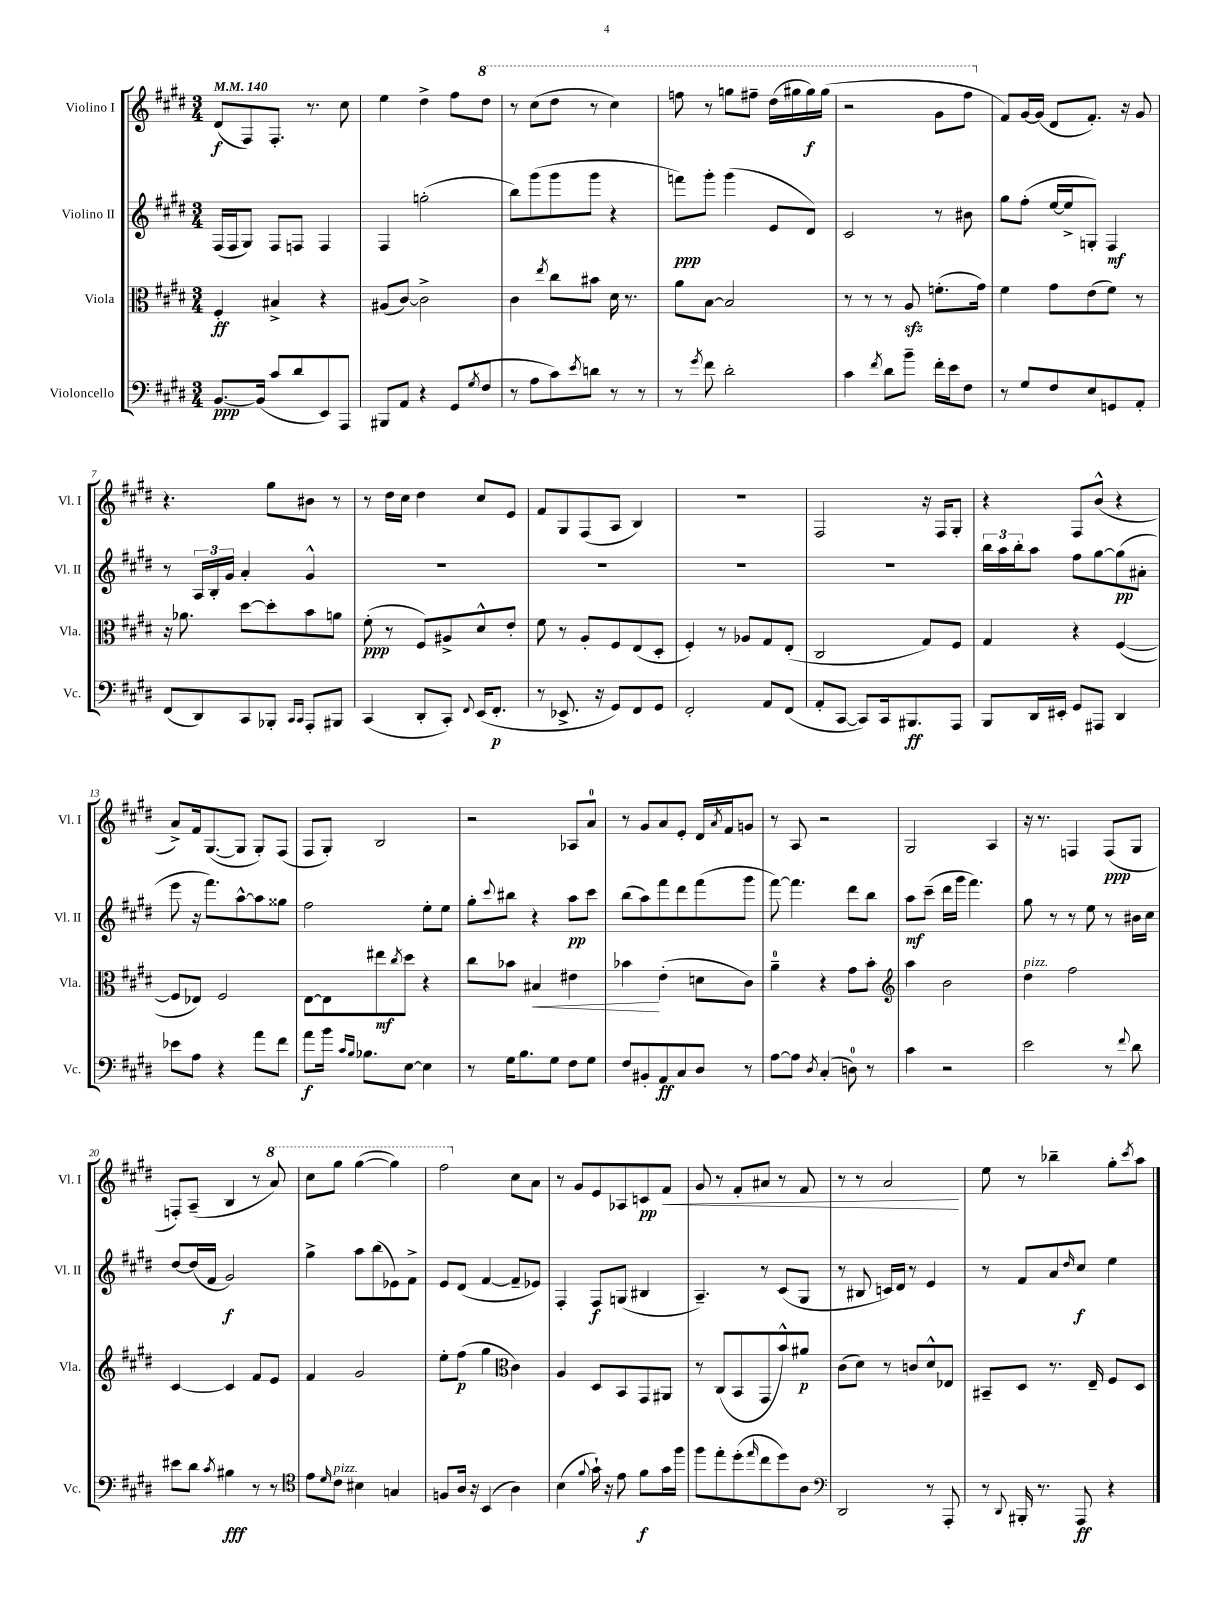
<<
\new StaffGroup <<
\new Staff = "s0" \with { instrumentName = "Violino I" shortInstrumentName = "Vl. I" } {
    \clef treble \key e \major \numericTimeSignature \time 3/4 \tempo 4 = 140
    dis'8\f( fis8) fis8.-. r8. cis''8 |
    e''4 dis''4-> fis''8 \ottava #1 dis'''8 |
    r8 cis'''8( dis'''8 r8 cis'''4) |
    f'''8 r8 g'''8 fis'''8-- dis'''16( gis'''16 gis'''16\f) gis'''16( |
    r2 gis''8 fis'''8 \ottava #0 |
    fis'8) gis'16~ gis'16( dis'8 fis'8.-.) r16 gis'8 |
    r4. gis''8 bis'8 r8 |
    r8 dis''16 cis''16 dis''4 cis''8 e'8 |
    fis'8 gis8 fis8( a8 b4) |
    R2. |
    fis2 r16 fis16 gis8-. |
    r4 fis8 b'8-^( r4 |
    a'8->) fis'16 gis8.~( gis8 gis8-.) fis8( |
    fis8 gis8-.) b2 |
    r2 aes8 a'8-0 |
    r8 gis'8 a'8 e'8-. dis'16 \acciaccatura { a'8 } fis'16 g'8 |
    r8 a8 r2 |
    gis2 a4 |
    r16 r8. f4 f8\ppp( gis8 |
    f8-.) a8--( b4 r8 \ottava #1 a''8) |
    cis'''8 gis'''8 gis'''4~( gis'''4) |
    fis'''2 \ottava #0 cis''8 a'8 |
    r8 gis'8 e'8 aes8 c'8\pp fis'8\< |
    gis'8 r8 fis'8-. ais'8 r8 fis'8 |
    r8 r8 a'2\! |
    e''8 r8 bes''4-- gis''8-. \acciaccatura { cis'''8 } a''8 \bar "|." |
}
\new Staff = "s1" \with { instrumentName = "Violino II" shortInstrumentName = "Vl. II" } {
    \clef treble \key e \major \numericTimeSignature \time 3/4
    fis16( fis16 gis8) fis8 f8 f4 |
    fis4 g''2-.( |
    b''8) gis'''8( gis'''8 gis'''8 r4 |
    f'''8\ppp) gis'''8-. gis'''4( e'8 dis'8) |
    cis'2 r8 bis'8 |
    gis''8 fis''8-.( e''16~ e''16-> g8-.) fis4\mf |
    r8 \tuplet 3/2 { a16 b16-. gis'16 } a'4-. gis'4-^ |
    R2. |
    R2. |
    R2. |
    R2. |
    \tuplet 3/2 { b''16 a''16 b''16-. } a''8 fis''8 gis''8~ gis''8\pp( ais'8-. |
    e'''8 r16 fis'''8.) a''8~-^ a''8 gisis''8 |
    fis''2 e''8-. e''8 |
    gis''8-. \appoggiatura { cis'''8 } bis''8 r4 a''8\pp cis'''8 |
    b''8( a''8) fis'''8 dis'''8 fis'''8( gis'''8 |
    fis'''8~) fis'''4. dis'''8 b''8 |
    a''8\mf cis'''8--( dis'''16 gis'''16 fis'''4.) |
    gis''8 r8 r8 e''8 r8 bis'16 cis''16 |
    dis''8~ dis''16( fis'16 gis'2\f) |
    gis''4-> a''8 b''8( ees'8) fis'8-> |
    e'8 dis'8( fis'4~ fis'8-- ees'8) |
    fis4-. fis8\f g8( bis4 |
    a4.--) r8 cis'8( gis8 |
    r8 bis8 c'16) dis'16 r8 e'4 |
    r8 fis'8 a'8 \grace { dis''16 } cis''8\f e''4 \bar "|." |
}
\new Staff = "s2" \with { instrumentName = "Viola" shortInstrumentName = "Vla." } {
    \clef alto \key e \major \numericTimeSignature \time 3/4
    fis4-.\ff bis4-> r4 |
    ais8( cis'8~) cis'2-> |
    cis'4 \acciaccatura { e''8 } cis''8 bis'8 dis'16 r8. |
    a'8 b8~ b2 |
    r8 r8 r8 a8\sfz f'8.-.( gis'16) |
    fis'4 gis'8 e'8( fis'8) r8 |
    r16 aes'8. dis''8~ dis''8-. b'8 a'8 |
    fis'8-.\ppp( r8 fis8) ais8-> dis'8-^ e'8-. |
    fis'8 r8 a8-. fis8 e8( dis8-. |
    fis4-.) r8 aes8 gis8 e8-.( |
    cis2 gis8) fis8 |
    gis4 r4 fis4~( |
    fis8 ees8) fis2 |
    e8~ e8 eis''8\mf \acciaccatura { cis''8 } dis''8 r4 |
    cis''8 bes'8 bis4\< eis'4 |
    bes'4\! e'4-.( d'8 cis'8) |
    a'4-0-- r4 gis'8 b'8-. |
    \clef treble a''4 b'2 |
    dis''4^\markup { \italic "pizz." } fis''2 |
    cis'4~ cis'4 fis'8 e'8 |
    fis'4 gis'2 |
    e''8-. fis''8\p( gis''4 \clef alto cis'4) |
    a4 dis8 b,8 gis,8 ais,8 |
    r8 cis8( b,8 gis,8 b'8-^) ais'8\p |
    cis'8( dis'8) r8 c'8 dis'8-^ ees8 |
    bis,8-- dis8 r8. e16-- fis8 dis8 \bar "|." |
}
\new Staff = "s3" \with { instrumentName = "Violoncello" shortInstrumentName = "Vc." } {
    \clef bass \key e \major \numericTimeSignature \time 3/4
    b,8.~\ppp b,16( cis'8 dis'8 e,8) a,,8 |
    bis,,8 a,8 r4 gis,8( \acciaccatura { gis8 } fis8 |
    r8 a8 cis'8) \acciaccatura { e'8 } d'8 r8 r8 |
    r8 \acciaccatura { gis'8 } fis'8 dis'2-. |
    cis'4 \acciaccatura { fis'8 } dis'8 b'8-- fis'16-. e'16 fis8 |
    r8 gis8 fis8 e8 g,8 a,8-. |
    fis,8( dis,8) cis,8 bes,,8-. \grace { cis,16 cis,16 } a,,8-. bis,,8 |
    cis,4( dis,8-. cis,8-.) \appoggiatura { fis,8 } e,16( fis,8.-.\p |
    r8 ees,8.-> r16 gis,8) fis,8 gis,8 |
    fis,2-. a,8 fis,8( |
    a,8-. cis,8~ cis,8) cis,16 bis,,8.\ff a,,8 |
    b,,8 dis,16 eis,16-. gis,8 ais,,8 dis,4 |
    ees'8 a8 r4 a'8 fis'8 |
    a'8\f b'16 \grace { cis'16 b16 } bes8. e8~ e4 |
    r8 gis16 b8. gis8 fis8 gis8 |
    fis8 bis,8-. a,8\ff cis8 dis8 r8 |
    a8~ a8 \acciaccatura { dis8 } cis4-.( d8-0) r8 |
    cis'4 r2 |
    e'2 r8 \appoggiatura { fis'8 } dis'8 |
    eis'8 dis'8 \acciaccatura { cis'8 } bis4\fff r8 r8 |
    \clef tenor e'8 \grace { dis'16 } cis'8^\markup { \italic "pizz." } bis4 g4 |
    f8 a16 r16 b,4( a4) |
    b4( \appoggiatura { fis'8 } gis'16-!) r16 e'8 fis'8\f gis'16 fis''16 |
    fis''8 e''8-. dis''8-.( \grace { e''16 } cis''8 dis''8) a8 |
    \clef bass dis,2 r8 a,,8-. |
    r8 \appoggiatura { dis,8 } bis,,16-. r8. a,,8\ff r4 \bar "|." |
}
>>
>>
